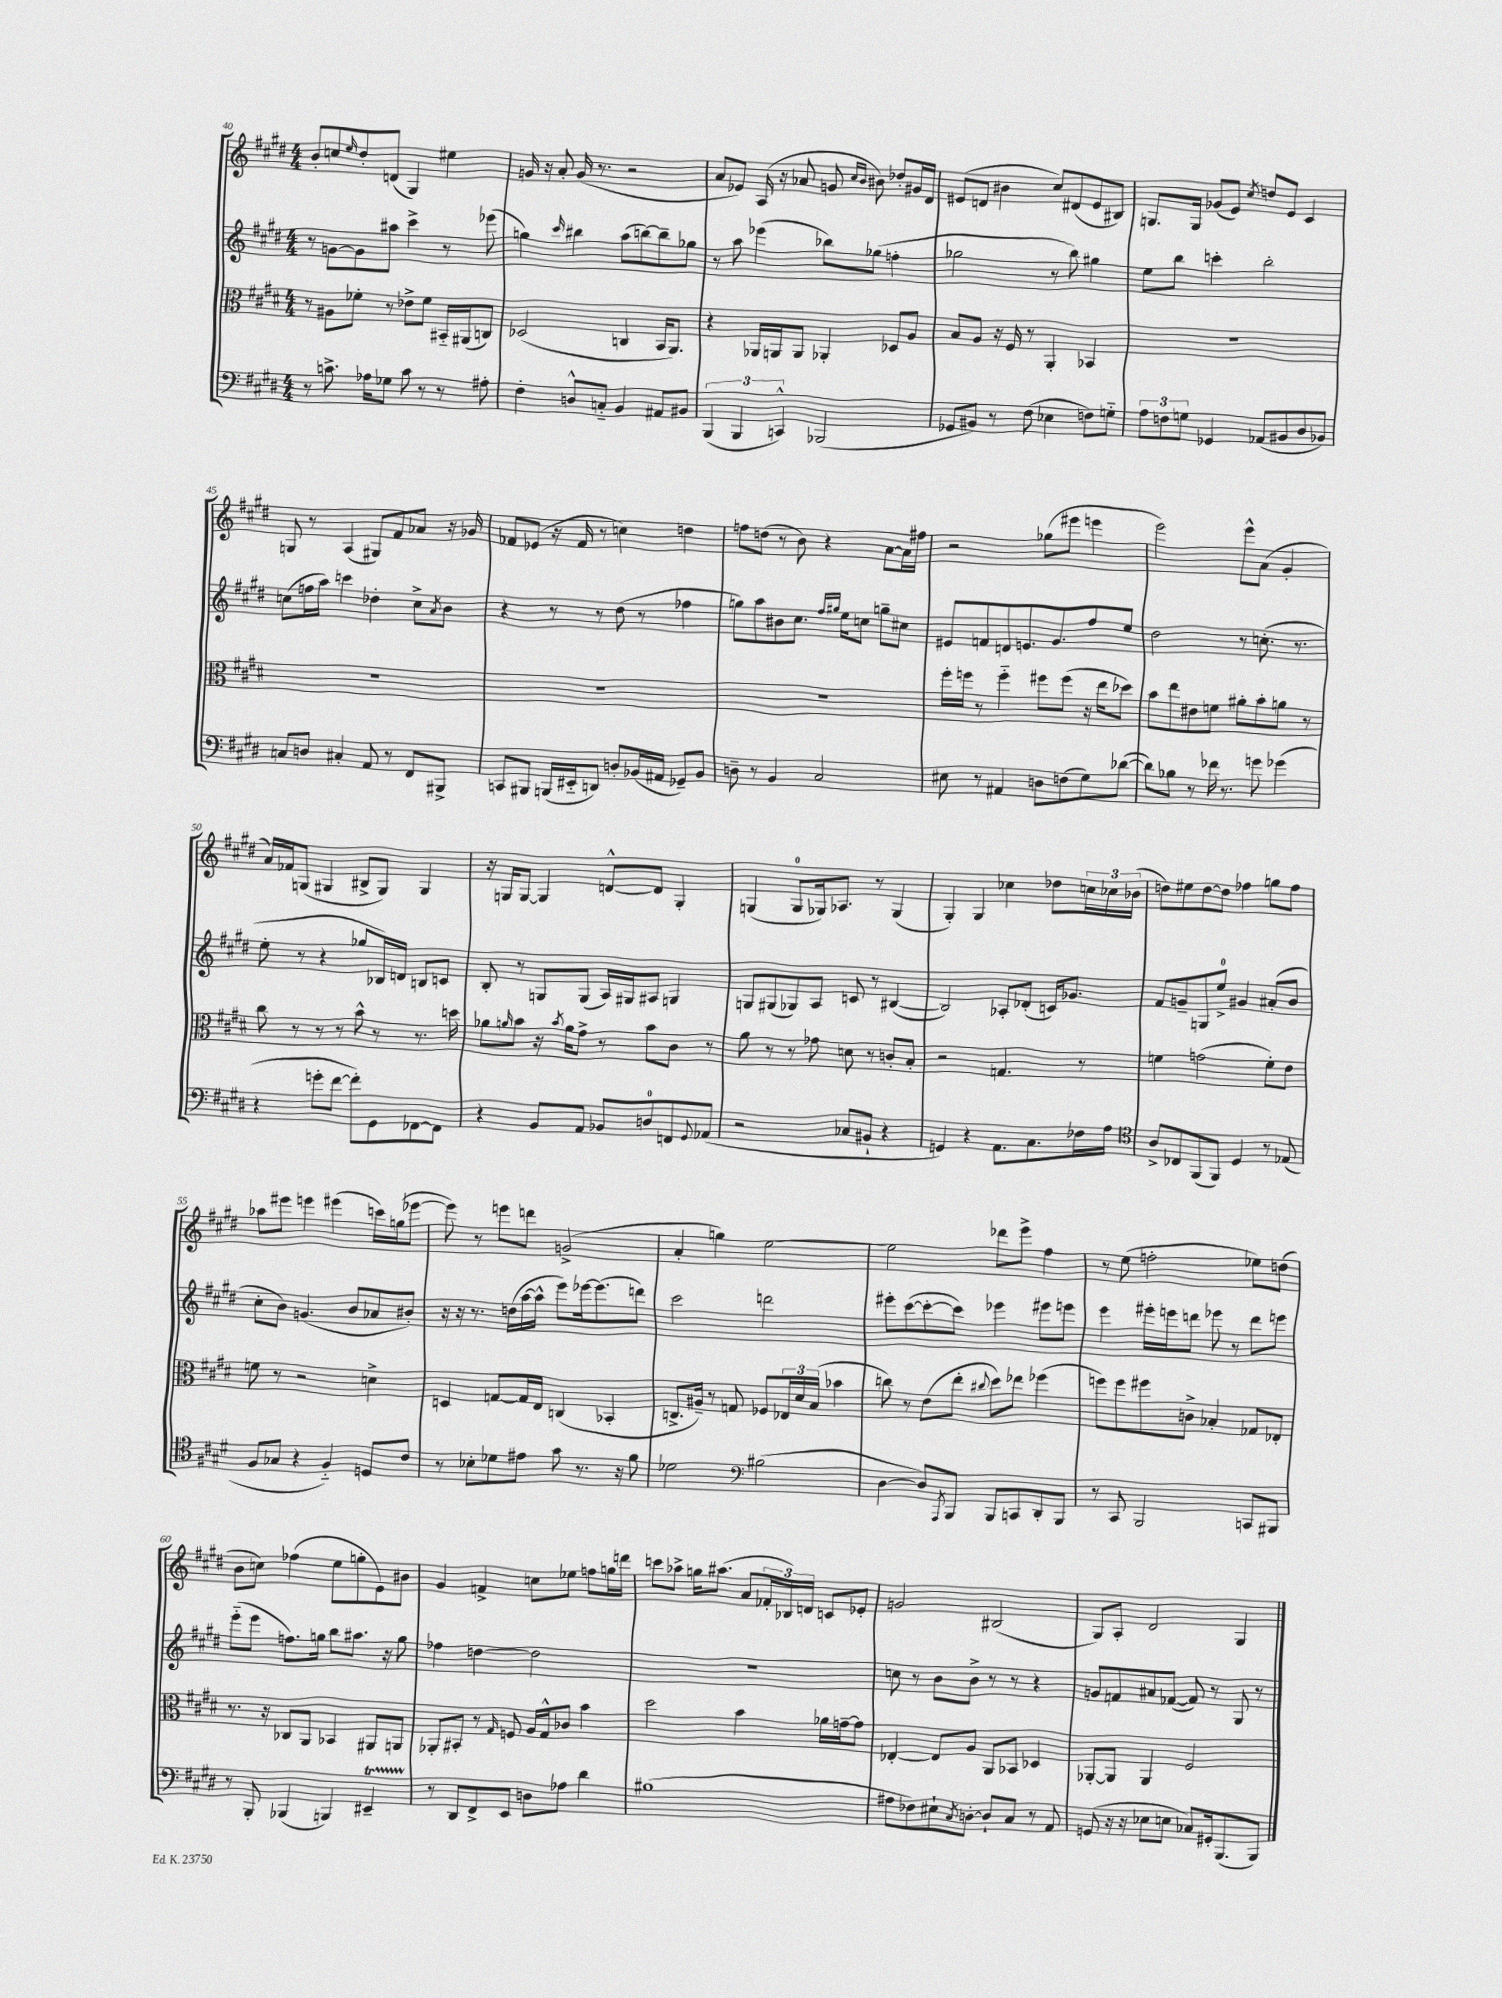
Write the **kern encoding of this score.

**kern	**kern	**kern	**kern
*part4	*part3	*part2	*part1
*staff4	*staff3	*staff2	*staff1
*clefF4	*clefC3	*clefG2	*clefG2
*k[f#c#g#d#]	*k[f#c#g#d#]	*k[f#c#g#d#]	*k[f#c#g#d#]
*M4/4	*M4/4	*M4/4	*M4/4
=40	=40	=40	=40
8r	8r	8r	8b'/L
8.cn^\	8A#X\L	[8gn\L	8ccn/
.	.	.	16qqee/
.	8f-X'\J	8g\]	8dd#'/
16A-X\KL	.	.	.
8G-X\J	8r	8aa#X\J	(8dn/J
8c\	8e-X^\L	4ccc#^\	4G#/)
8r	8f-\J	.	.
8r	16BB#X/LL	8r	4ee#X\
.	(16AA#X/J	.	.
8A#X'\	8Cn/J)	(8eee-X\	.
=41	=41	=41	=41
4F#'\	(2D-X/	4ggn\)	16gn/
.	.	.	16r
.	.	.	8a'/
.	.	16qqccc#/	.
8Dn^^/L	.	4bb#X\	(16g/
.	.	.	8.r
8Cn/J	.	.	.
4BB/	4Cn/	(8aa\L	2r
.	.	[8bbn\)	.
8AA#X/L	16BB/KL	8bb~\]	.
.	8.AA/J)	.	.
8BB#X/J	.	8gg-X\J	.
=42	=42	=42	=42
(6BBB/	4r	8r	8a/L
.	.	8aa\	8e-X/J)
6BBB/	.	.	.
.	16AA-X/LL	(4eee-X\	(16A/
.	16AAn/J	.	16r
6CCn^^/)	.	.	.
.	8AA/J	.	8a-X/
(2BBB-X/	4AA-X'/	8bb-X\L)	8gn/
.	.	.	16qqcc#/LL
.	.	.	16qqb/JJ
.	.	(8gg-X\J	8b#X\)
.	8D-X/L	4ffn'\	8dd-X'/L
.	8A/J	.	16g#X/L
.	.	.	16d#/JJ
=43	=43	=43	=43
8GG-X/L	8B/L	2gg-X\	(8e#X/L
8BB#X/J)	8A/J	.	8dn/J
8r	16r	.	4b#X\
.	16F#/	.	.
(8F#\	8r	.	.
4E-X\	4AA'/	8r	8cc#/L)
.	.	8bb\)	(8d#X/
8Fn\L)	4BB-X/	4gg#X\	8e#/
8Gn\J	.	.	8B#X/J)
=44	=44	=44	=44
12A\L	1r	8ee\L	8.Gn/L
12Fn\	.	.	.
.	.	8bb\J	.
12Gn\J	.	.	.
.	.	.	16G/Jk
4GG-X/	.	4cccn'\	(8g-X/L
.	.	.	8e/J)
.	.	.	8qcc#/
(8AA-X/L	.	2bb'\	8ddn/L
8BB#X/	.	.	8e/J
8D#/	.	.	4c#/
8BB-X/J)	.	.	.
!!LO:LB:g=z
=45	=45	=45	=45
8Cn/L	1r	(8ccn\L	8Gn/
8Dn/J	.	16ffn\L	8r
.	.	16aa\JJ)	.
4C#X'/	.	4cccn\	(4A/
8AA/	.	4dd-X'\	8G#X/L)
8r	.	.	8f#/
8FF#/L	.	8cc^\L	8a-X/J
.	.	8qa/	.
8BBB#X^/J	.	8b\J	16r
.	.	.	16g-X/
=46	=46	=46	=46
8CCn/L	1r	4r	8f-X/L
8BBB#X/J	.	.	(8e-X/J
(16BBBn/LL	.	8r	16r
16EE#X/J	.	.	16f-/
8DDn/J)	.	8r	8r
8Dn'/L	.	(8dd#\	4ccn\)
(16BB-X/L	.	8r	.
16AA#X/JJ	.	.	.
8GG-X~/L)	.	4ff-X\	4ddn\
8BB-/J	.	.	.
=47	=47	=47	=47
8Dn~\	1r	8ggn\L)	8ffn\L
8r	.	8aa\	(8ddn\J
4BB/	.	8b#X\	8r
.	.	8.cc#\J	8b\)
2C#/	.	.	4r
.	.	16qqff#/LL	.
.	.	16qqgg#X/JJ	.
.	.	16ee\KL	.
.	.	8ccn\J	.
.	.	8ggn~\L	[8a\L
.	.	8cc#X\J	16a\L]
.	.	.	16ff#X\JJ
=48	=48	=48	=48
8E#X\	16ff#'\LL	8e#X/L	2r
.	16ffn\JJ	.	.
8r	8r	8fn/	.
4AA#X/	4ff\	8dn/	.
.	.	8.en/	.
8Dn\L	8ff#X\L	.	(8gg-X\L
.	.	8.g#/	.
(8Fn\	(8ff#\J	.	8eee#X\J
8G#\)	16r	8ff#/	4eeen\
.	16ee\KL	.	.
([8d-X\J	8dd-X\J)	8ee/J	.
=49	=49	=49	=49
8d-\L])	8b\L	2dd#\	2eee\)
8B-X\J	8ee\	.	.
8r	8e#X\	.	.
16f-X\	8fn\J	.	.
8.r	.	.	.
.	8a#X'\L	8r	8eee^^\L
8gn\	8b'\	(8.ccn'\	(8a\J
(4g-X\	8an\J	.	4g#'/
.	.	8.r	.
.	8r	.	.
!!LO:LB:g=z
=50	=50	=50	=50
4r	8cc#\	8ee'\	16a/LL)
.	.	.	16f-X/J
.	8r	8r	(8Gn/J
8gn'\L	8r	4r	4G#X/
[8f#\J	8r	.	.
8f#'\L])	8b^^\	8gg-X/L	8B#X^/L
8GG#\	8r	16B-X/L)	8G#/J)
.	.	16dn/JJ	.
[8FF-X\	8.r	8Bn/L	4G#/
8FF-\J]	.	8cn/J	.
.	16ddn\	.	.
=51	=51	=51	=51
4r	8a-X\L	8B'/	16r
.	.	.	16Gn/KL
.	16qqan/	.	.
.	8b\J	8r	[8G/J
8BB/L	16r	8Gn/L	4G/]
.	8qb/	.	.
.	16a\KL	.	.
8AA/J	8g#^\J	(8G/J	.
8BB-X/L	8r	16A/LL)	[8dn^^/L
.	.	16G#X/J	.
8Dn/	8b\L	8A#X/J	8d/J]
8FFn/	8c#\J	4Gn/	4G'/
8qqGG#/	.	.	.
(8AA-X/J	8r	.	.
=52	=52	=52	=52
2r	8a\	8Gn/L	(4Gn/
.	8r	(8G#X/	.
.	8r	8G-X/)	8G/L
.	8g-X\	8A/J	16G-X/k)
.	.	.	8.A-X/J
8C-X/L	8dn\	8cn/	.
8BB#X`/J	8r	8r	8r
4r	8cn'/L	([4B#X/	(4G-/
.	8B'/J	.	.
=53	=53	=53	=53
4GGn/)	2r	2B#/])	4G#'/)
4r	.	.	4G#/
8.AA\L	4.Gn/	8A-X'/L	4cc-X\
.	.	(8d-X'/J	.
8.C#\	.	.	.
.	.	16cn/KL)	8dd-X\L
.	.	8.g-X/J	.
16F-X\L	8r	.	24ccn\L
.	.	.	24cc-X\
16A\JJ	.	.	.
.	.	.	(24b-X\JJ
=54	=54	=54	=54
*clefC4	*	*	*
8A^/L	4fn\	8f#/L	8ddn\L)
8C-X/	.	8gn~/	8ee#X\
(8FF#/	(2gn\	8Gn/	[8dd\
8FF#/J)	.	8ee^/J	8dd\J]
4D#/	.	4g#X/	4ff-X\
8r	8f'\L)	(8a#X'/L	8ggn\L
(8E-X/	8e\J	8b/J	8ff-\J
!!LO:LB:g=z
=55	=55	=55	=55
8F#/L	8fn\	8cc#'\L	8aa-X\L
8G-X/J	8r	8b\J)	8eee#X\J
4r	2r	(4.gn/	4eeen\
4F#/)	.	.	(4eee#X\
.	.	8b/L	.
8Dn/L	4dn^\	8a-X/	16cccn\LL)
.	.	.	(16ggn\J
8c#/J	.	8b#X'/J)	[8eee-X\J
=56	=56	=56	=56
8r	4Dn/	16r	8eee-\])
.	.	16r	.
8B-X'\L	.	8.r	8r
8d-X\	[8Gn/L	.	8eeen\L
.	.	(16ddn\LL	.
8e#X\J	16G/L]	[16aa\	8dddn\J
.	16E/JJ	16aa^^\JJ]	.
8g#\	(4Cn/	8eee\L)	(2gn^/
8.r	.	[16eee-X\k	.
.	.	(8.eee-\]	.
.	4BB-X'/	.	.
16r	.	.	.
8f#\	.	8dddn\J)	.
=57	=57	=57	=57
2d-X\	8.Cn^/L	2ccc#\	4a'/
.	16A#X~/Jk)	.	.
.	8r	.	4ggn\)
.	8Gn/	.	.
*clefF4	*	*	*
(2B#X\	8F-X/L	2dddn\	[2ee\
.	24E-X/L	.	.
.	24d#/	.	.
.	(24B/JJ	.	.
.	4b-X\	.	.
=58	=58	=58	=58
[4D#\	8ccn\)	8eee#X'\L	2ee\]
.	8r	([8ccc#\	.
8D#/L])	(8e\L	8ccc#'\_	.
8qAAA/	.	.	.
8BBB/J	8ee'\J	8ccc#\J])	.
.	8qqcc#X/	.	.
8BBB/L	8dd#\L)	4eee-X\	8ddd-X\L
8CCn/	8ee-X\J	.	8eee^\J
8DD#'/	(4ff-X\	8eee#X\L	4ff#\
8BBB/J	.	8eeen\J	.
=59	=59	=59	=59
8r	8ffn\L)	4eee\	8r
8CC#/	8ff\	.	(8ee\
2BBB/	8ff#X\	16eee#X'\LL	2ffn'\
.	.	16eeen\J	.
.	8cn^\J	8dddn\J	.
.	4B-X'/	8eee-X\	.
.	.	8r	.
8CCn/L	8G-X/L	8ddd\L	8ee-X\L)
8BBB#X/J	8E-X'/J	8eeen\J	(8ddn\J
!!LO:LB:g=z
=60	=60	=60	=60
8r	8.r	(8eee\L	8b\L
8BBB'/	.	8eee\J	8ccn\J)
.	16r	.	.
(4BBB-X/	8C-X/L	8.ffn\L)	(4ff-X\
.	8AA/J	.	.
.	.	16ggn\Jk	.
4BBBn/)	4BB-X/	8bb\L	8ee\L
.	.	8.aa#X\J	8ggn'\
4EE#Xt~/	8AA#X/L	.	8e\)
.	.	16r	.
.	8AAn/J	8gg\	8b#X\J
=61	=61	=61	=61
8r	8AA-X'/L	4ff-X\	4g#/
8DD#/L	8BB#X'/J	.	.
8FF#^/	8r	[4ddn\	4fn^/
.	16qqG#/	.	.
8EE/J	8Fn/	.	.
8Dn\L	16A/LL	2dd\]	8ccn\L
.	16G#^^/J	.	.
8A-X\J	8c-X/J	.	8ee-X\J
4d#\	4b\	.	8ffn\L
.	.	.	16ggn\L
.	.	.	16dddn\JJ
=62	=62	=62	=62
(1B#X	2dd#\	1r	8cccn\L
.	.	.	8aa-X^\J
.	.	.	16ggn\KL
.	.	.	(8.aa#X\J
.	4b\	.	8a/L
.	.	.	24f-X'/L
.	.	.	24B-X/)
.	.	.	24dn/JJ
.	16a-X\LL	.	8cn/L
.	[16gn~\J	.	.
.	8g\J]	.	8e-X'/J
=63	=63	=63	=63
8A#X\L	[4E-X'/	8ccn\	2gn/
8F-X\)	.	8r	.
8E#X`\	8E-/L]	8b\L	.
8qC#/	.	.	.
[8Dn'\J	8A/J	8b^\J	.
8D`/L]	8AA/L	8r	(2B#X/
8C#/J	8BB-X/J	8r	.
8r	4D-X/	4r	.
8AA/	.	.	.
=64	=64	=64	=64
(8GGn/	[8AA-X'/L	8gn/L	8G#/L)
16r	8AA-/J]	8fn/	8A'/J
16r	.	.	.
8E-X\L	4AA-/	8a#X/	2d#/
8En\J	.	([8f-X/J	.
8C-X/L)	2F#/	8f-/])	.
16GG#X'/k	.	8r	.
(8.BBB/	.	.	.
.	.	8G#/	4G#/
8BBB/J)	.	8r	.
==	==	==	==
*-	*-	*-	*-
